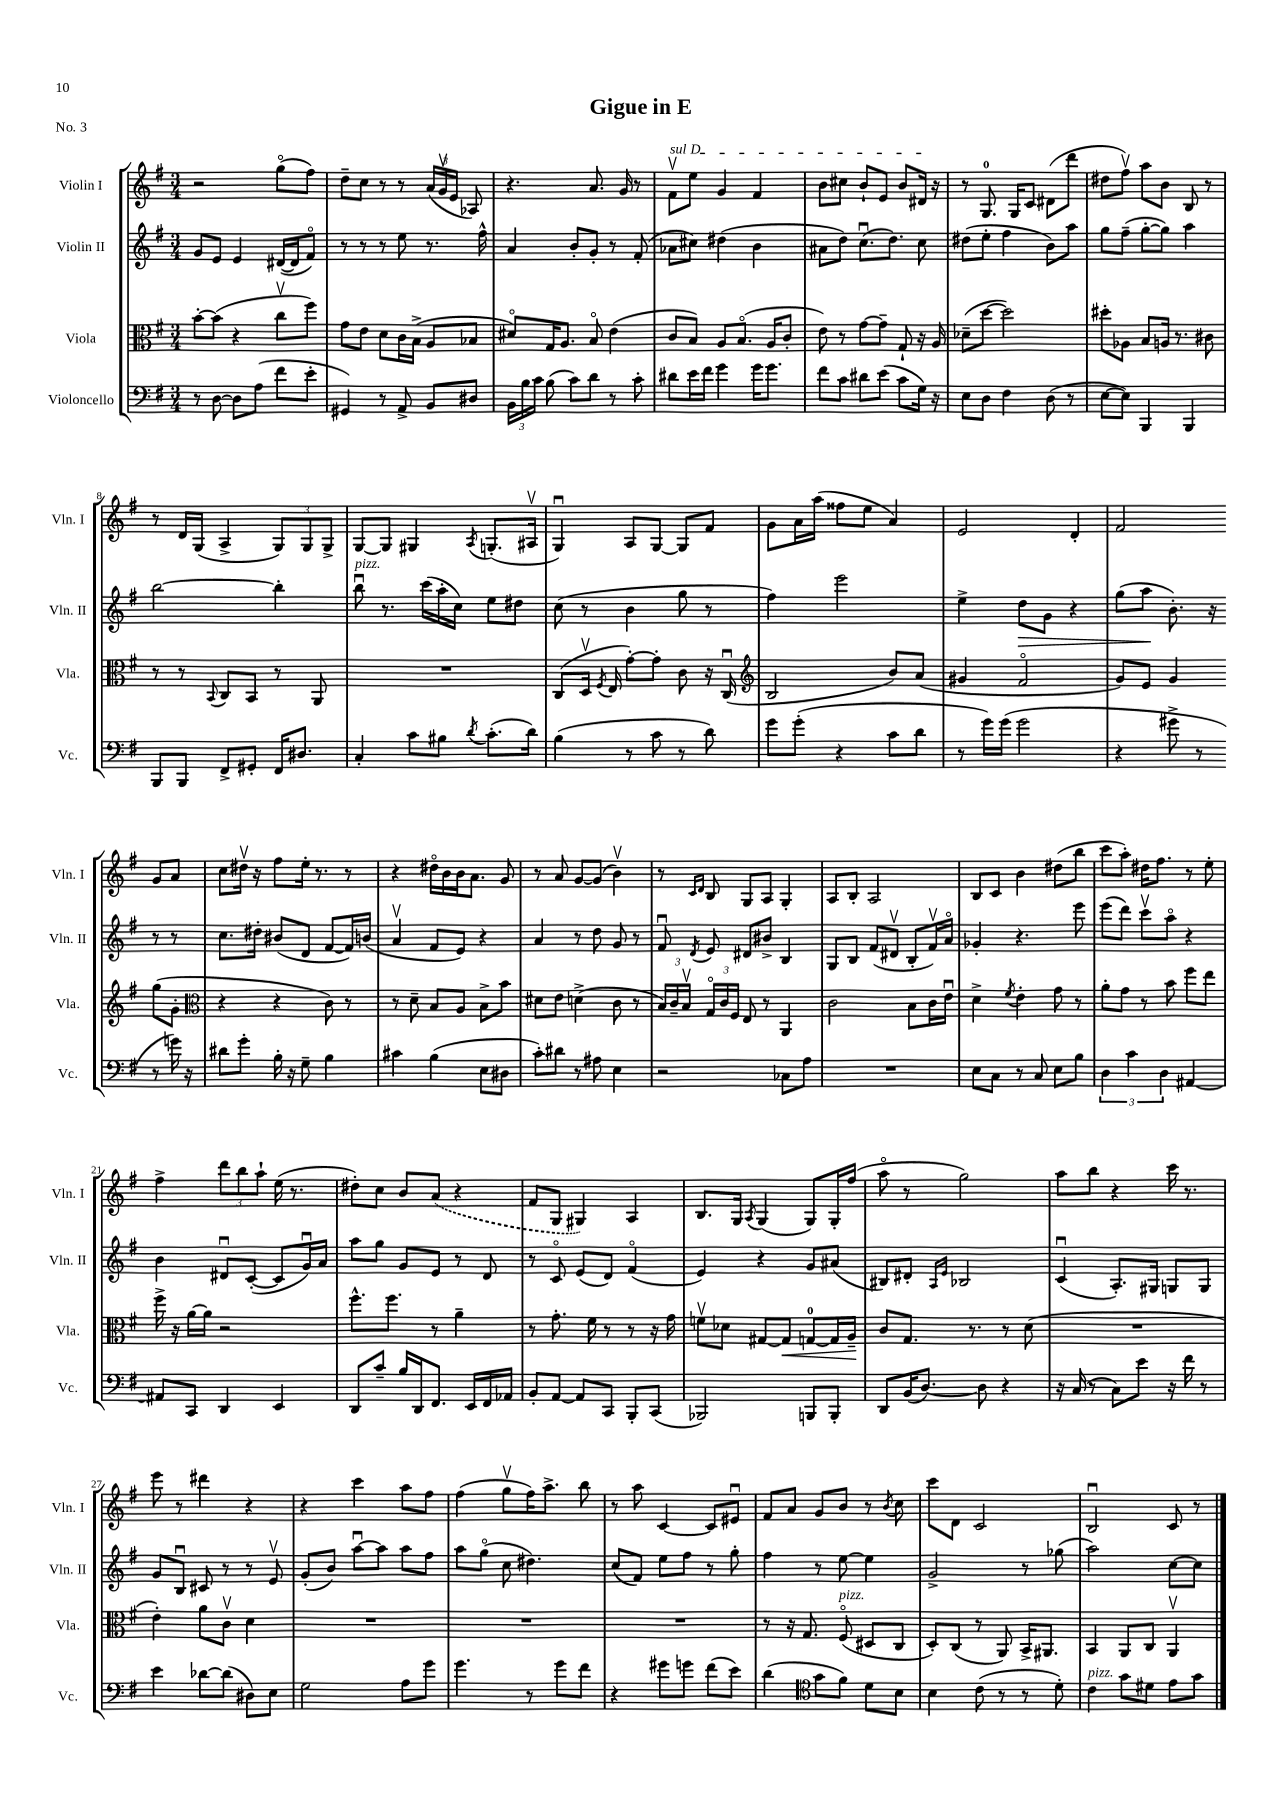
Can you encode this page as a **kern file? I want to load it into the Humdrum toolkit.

**kern	**kern	**kern	**kern
*staff4	*staff3	*staff2	*staff1
*clefF4	*clefC3	*clefG2	*clefG2
*k[f#]	*k[f#]	*k[f#]	*k[f#]
*M3/4	*M3/4	*M3/4	*M3/4
8r	[8b'	8g	2r
[8D	(8b]	8e	.
8D]	4r	4e	.
(8A	.	.	.
8f#	8ccv	([16d#	(8ggo
.	.	16d#]	.
8e'	8ff#)	8f#o)	8ff#)
=	=	=	=
4GG#)	8g	8r	8dd~
.	8e	8r	8cc
8r	8d	8r	8r
8AA^	16c	8ee	8r
.	(16B^	.	.
8BB	8A	8.r	(24a
.	.	.	24gv
.	.	.	24e
8D#	8B-	.	8A-)
.	.	16ff#^^	.
=	=	=	=
24BB	8d#o)	4a	4.r
24B	.	.	.
24c	.	.	.
(8B	16G	.	.
.	8.A	.	.
8c)	.	8b'	.
8d	8Bo	8g'	8.a
8r	(4e	8r	.
.	.	.	16g
8c'	.	(8f#'	8r
=	=	=	=
8d#	8c	8a-	8f#v
16e	8B)	8cc#)	8ee
16f#	.	.	.
4g	8A	(4dd#	4g
.	(8.Bo	.	.
16g	.	4b	4f#
8.g	16A	.	.
.	8c'	.	.
=	=	=	=
8f#	8e)	8a#	8b
8c	8r	8dd)	8cc#
8d#	[8g	(8.ccu	8b`
(8e	8g~]	.	8e
.	.	8.dd)	.
8c	8G`	.	8b
16G)	16r	8cc	16d#
16r	16A	.	16r
=	=	=	=
8E	(8d-~	(8dd#	8r
8D	[8dd	8ee'	8.G
4F#	2dd])	4ff#	.
.	.	.	16G
.	.	.	8c
(8D	.	8b)	(8d#
8r	.	8aa	8ddd
=	=	=	=
[8E	8dd#'	8gg	8dd#
8E])	8A-	(8ff#~	8ff#v)
4BBB	8B	[8gg'	8aa
.	16A	8gg])	8b
.	8.r	.	.
4BBB	.	4aa	8B
.	8c#	.	8r
=	=	=	=
8BBB	8r	[2bb	8r
8BBB	8r	.	16d
.	.	.	(16G
.	8qqBB	.	.
8FF#^	8C	.	4A^
8GG#'	8BB	.	.
16FF#	8r	4bb']	12G)
8.D#	.	.	.
.	.	.	12G
.	8AA	.	.
.	.	.	12G^
=	=	=	=
4C'	2.r	8bbu	[8G
.	.	8.r	8G]
8c	.	.	4G#
.	.	(16ccc	.
8B#	.	16aa'	.
.	.	16cc)	.
8qd	.	.	8qA
(8.c'	.	8ee	(8.G'
.	.	8dd#	.
16d)	.	.	16A#v
=	=	=	=
(4B	(8C	(8cc	4Gu)
.	16Dv	8r	.
.	8qF#	.	.
.	16E	.	.
8r	[8g')	4b	8A
8c	8g']	.	[8G
8r	8c	8gg	8G]
8d)	16r	8r	8f#
.	(16Cu	.	.
=	=	=	=
*	*clefG2	*	*
8g	2B	4ff#)	8g
(8g'	.	.	16a
.	.	.	(16aa
4r	.	2eee	8ff##
.	.	.	8ee
8c	8b)	.	4a)
8d	(8a	.	.
=	=	=	=
8r	4g#	4ee^	2e
16g)	.	.	.
(16g	.	.	.
2g	2f#o	8dd	.
.	.	8g	.
.	.	4r	4d'
=	=	=	=
4r	8g)	(8gg	2f#
.	8e	8aa	.
8g#^	4g	8.b')	.
8r	.	.	.
.	.	16r	.
8r	(8gg	8r	8g
16g)	8g'	8r	8a
16r	.	.	.
=	=	=	=
*	*clefC3	*	*
8d#	4r	8.cc	8cc
8g'	.	.	16dd#v
.	.	16dd#'	16r
16B'	4r	(8b#	8ff#
16r	.	.	.
8G~	.	8d	16ee'
.	.	.	8.r
4B	8c)	[8f#	.
.	8r	16f#])	8r
.	.	(16b	.
=	=	=	=
4c#	8r	4av	4r
.	8d~	.	.
(4B	8B	8f#	16dd#o
.	.	.	16b
.	8A	8e)	16b
.	.	.	8.a
8E	8B^	4r	.
8D#	8b	.	8g
=	=	=	=
8c')	8d#	4a	8r
8d#	8e	.	8a
8r	(4d^	8r	[8g
8A#	.	8dd	(8g]
4E	8c	8g	4bv)
.	8r	8r	.
=	=	=	=
2r	24B)	8f#u	8r
.	24c~	.	.
.	24Bv	.	.
.	.	.	16qqc
.	.	8qd	16qqd
.	24Go	8e	8B
.	24c	.	.
.	24F#	.	.
.	8E	8d#	8G
.	8r	8b#^	8A
8C-	4AA	4B	4G'
8A	.	.	.
=	=	=	=
2.r	2c	8G	8A
.	.	8B	8B'
.	.	(8f#	2A
.	.	8d#v	.
.	8B	8B'	.
.	16c	16f#v)	.
.	16eu	16ao	.
=	=	=	=
8E	4d^	4g-'	8B
8C	.	.	8c
.	8qf#	.	.
8r	4e'	4.r	4b
8C	.	.	.
8E	8g	.	(8dd#
8B	8r	8eee	8bb
=	=	=	=
6D	8a'	(8eee	8ccc
.	8g	8ddd)	8aa')
6c	.	.	.
.	8r	8cccv	16dd#
.	.	.	8.ff#
6D	.	.	.
.	8b	8aao	.
[4AA#	8ff#	4r	8r
.	8ee	.	8ee'
=	=	=	=
8AA#]	16ff#^	4b	4ff#^
.	16r	.	.
8CC	[16a	.	.
.	16a]	.	.
4DD	2r	8d#u	12ddd
.	.	.	12bb
.	.	([8c'	.
.	.	.	12aa`
4EE	.	8c]	(16ee
.	.	.	8.r
.	.	16gu)	.
.	.	16a	.
=	=	=	=
8DD	8.ff#^^	8aa	8dd#')
8c~	.	8gg	8cc
.	8.ff#	.	.
16B	.	8g	8b
16DD	.	.	.
8.FF#	8r	8e	(8a
.	4a~	8r	4r
16EE	.	.	.
16FF#	.	8d	.
16AA-	.	.	.
=	=	=	=
8BB'	8r	8r	8f#
[8AA	8.g'	8co	8G
8AA]	.	(8e	4G#)
.	16f#	.	.
8CC	8r	8d)	.
8BBB'	8r	(4f#o	4A
(8CC	16r	.	.
.	16g	.	.
=	=	=	=
2BBB-)	8fv	4e)	8.B
.	8d-	.	.
.	.	.	16G
.	.	.	8qA
.	[8G#	4r	(4G
.	8G#]	.	.
8BBB	[8G	8g	8G)
8BBB'	16G]	(8a#	16G'
.	16A~	.	(16ff#
=	=	=	=
8DD	8c	8B#)	8aao
(16BB	8.G	8d#'	8r
[8.D)	.	.	.
.	.	16qqA	.
.	.	16qqe	.
.	.	2B-	2gg)
.	8.r	.	.
8D]	.	.	.
4r	8r	.	.
.	(8d	.	.
=	=	=	=
16r	2.r	(4cu	8aa
(16C	.	.	.
8r	.	.	8bb
8C)	.	8.A')	4r
8e	.	.	.
.	.	16G#	.
16r	.	8G	16ccc
16f#	.	.	8.r
8r	.	8G	.
=	=	=	=
4e	4e')	8g	8eee
.	.	8Bu	8r
[8d-	8a	8c#	4ddd#
(8d-]	8cv	8r	.
8D#)	4d	8r	4r
8E	.	8ev	.
=	=	=	=
2G	2.r	(8g'	4r
.	.	8b)	.
.	.	[8aau	4ccc
.	.	8aa]	.
8A	.	8aa	8aa
8g	.	8ff#	8ff#
=	=	=	=
4.g	2.r	8aa	(4ff#
.	.	(8ggo	.
.	.	8cc	8ggv
8r	.	4.dd#)	16ff#)
.	.	.	8.aa^
8g	.	.	.
8f#	.	.	8bb
=	=	=	=
4r	2.r	(8cc	8r
.	.	8f#)	8aa
8g#	.	8ee	[4c
8g	.	8ff#	.
(8f#	.	8r	8c]
8e)	.	8gg'	8e#u
=	=	=	=
(4d	8r	4ff#	8f#
.	16r	.	8a
.	8.G	.	.
*clefC4	*	*	*
8g	.	8r	8g
8f#)	(8F#o	[8ee	8b
8d	8D#	4ee]	8r
.	.	.	8qb
8B	8C	.	8cc
=	=	=	=
4B	8D')	2g^	8ccc
.	(8C	.	8d
(8c	8r	.	2c
8r	8AA)	.	.
8r	16BB^	8r	.
.	8.AA#	.	.
8d')	.	(8gg-	.
=	=	=	=
4c	4BB	2aa)	2Bu
8g	8AA	.	.
8d#	8C	.	.
8e	4AAv	[8cc	8c
8g	.	8cc]	8r
==	==	==	==
*-	*-	*-	*-
